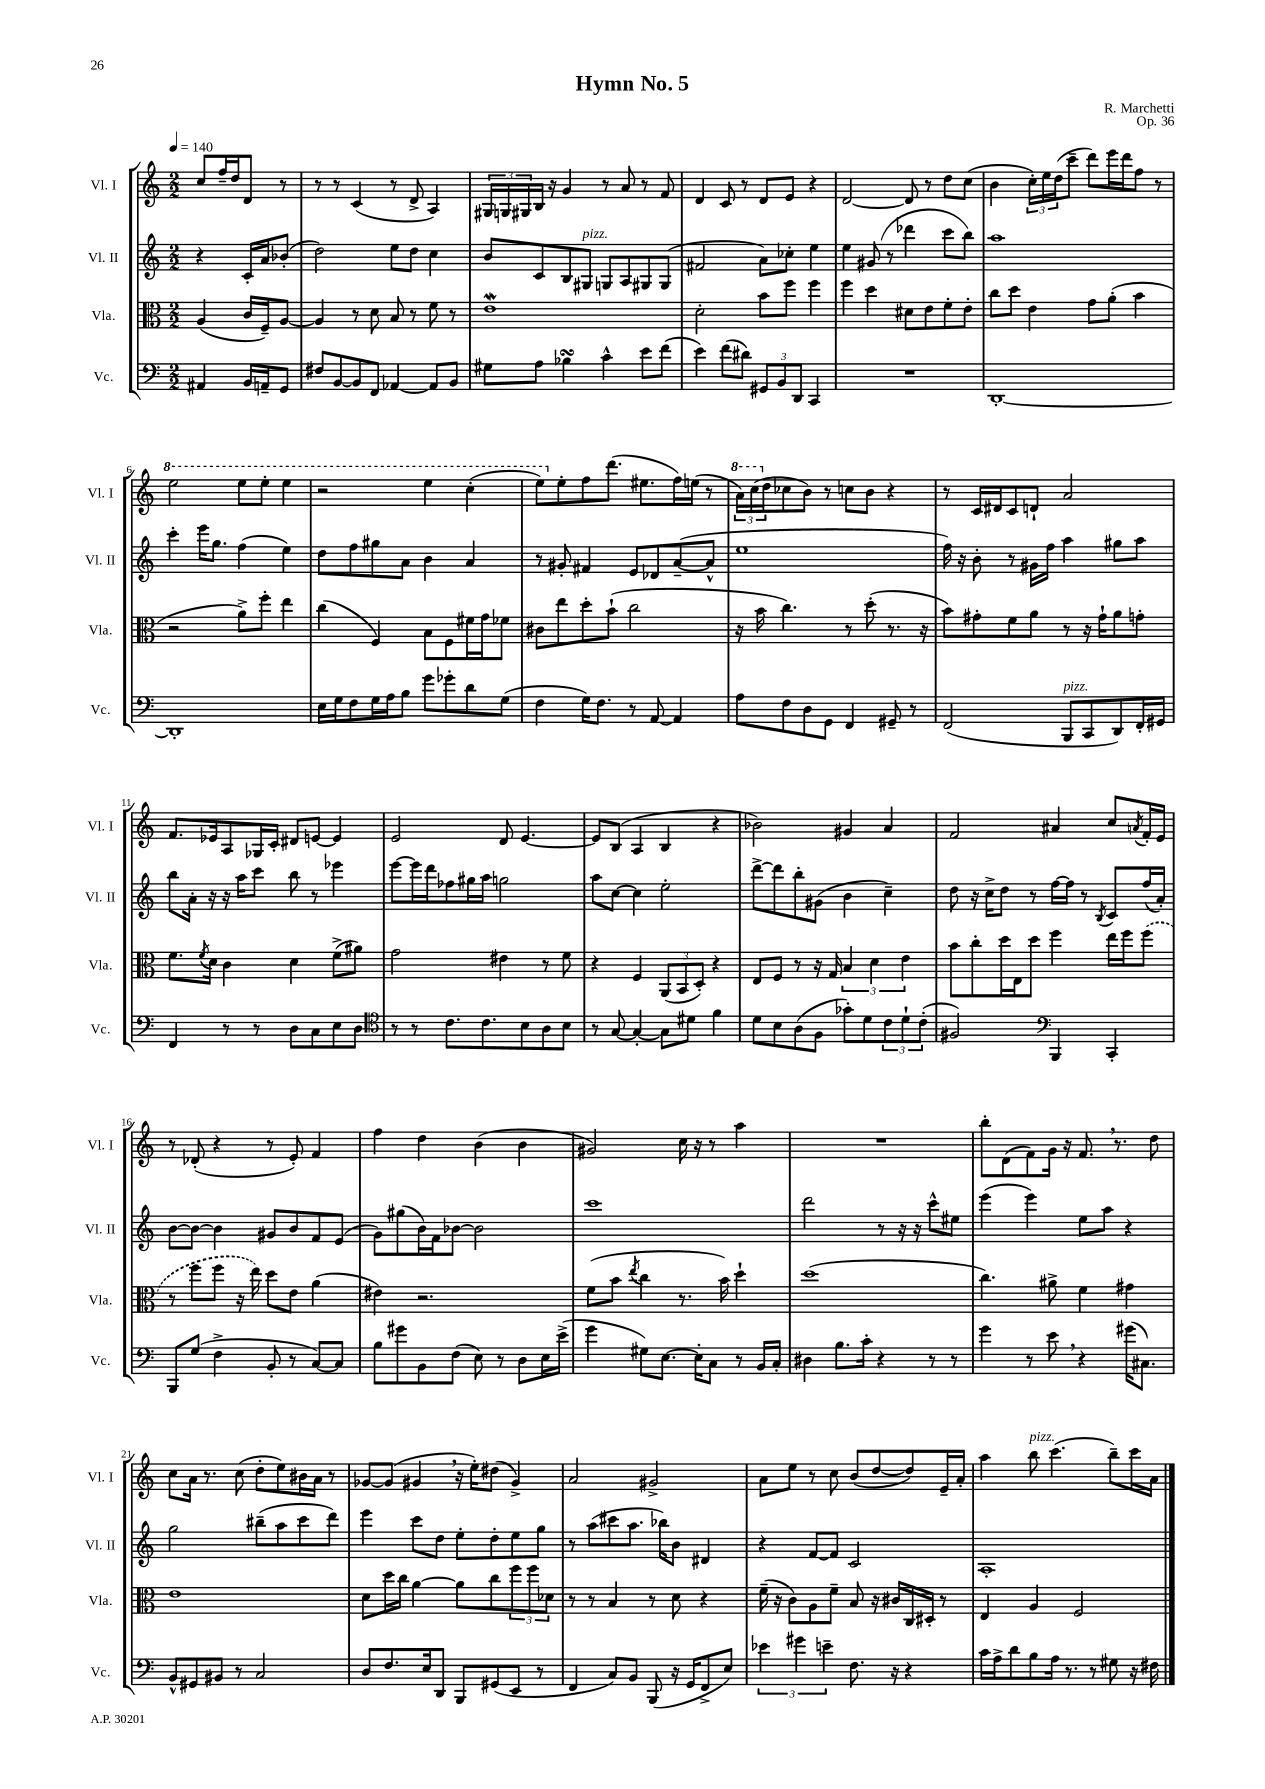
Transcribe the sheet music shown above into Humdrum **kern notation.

**kern	**kern	**kern	**kern
*staff4	*staff3	*staff2	*staff1
*clefF4	*clefC3	*clefG2	*clefG2
*k[]	*k[]	*k[]	*k[]
*M2/2	*M2/2	*M2/2	*M2/2
*MM140	*MM140	*MM140	*MM140
4AA#	(4A	4r	8cc
.	.	.	16ff~
.	.	.	16dd
16BB	16c	16c'	8d
16AA~	16F~)	16a	.
8GG	[8A	(8b-'	8r
=	=	=	=
8F#	4A]	2dd)	8r
[8BB	.	.	8r
8BB]	8r	.	(4c
8FF	8d	.	.
[4AA-	8B	8ee	8r
.	8r	8dd	8d^
8AA-]	8f	4cc	4A)
8BB	8r	.	.
=	=	=	=
8G#	1e	8b	24G#
.	.	.	24G
.	.	.	24G#
8A	.	8c	16B
.	.	.	16r
4B-	.	8B	4g
.	.	8G#	.
4c^^	.	8G	8r
.	.	8A	8a
8e	.	8G#	8r
(8f	.	(8G#	8f
=	=	=	=
4e)	2d'	2f#	4d
(8f	.	.	8c
8d#)	.	.	8r
12GG#	8b	8a)	8d
12BB	.	.	.
.	8ff	8cc-'	8e
12DD	.	.	.
4CC	4ff	4ee	4r
=	=	=	=
1r	4ff	4ee	[2d
.	4dd	(8g#	.
.	.	8r	.
.	8d#	4ddd-	8d]
.	8e	.	8r
.	8f'	8ccc	8dd
.	8e'	8bb)	(8cc
=	=	=	=
[1DD'	8cc	1aa	4b
.	8dd	.	.
.	4e	.	24cc')
.	.	.	24ee
.	.	.	(24dd
.	.	.	8ccc~
.	8g	.	8ddd)
.	(8a'	.	16eee
.	.	.	16ddd
.	4b	.	8ff
.	.	.	8r
=	=	=	=
1DD']	2r	4ccc'	2eee
.	.	16eee	.
.	.	8.gg	.
.	8a^)	(4ff	8eee
.	8ff'	.	8eee'
.	4ee	4ee)	4eee
=	=	=	=
16E	(4cc	8dd	2r
16G	.	.	.
8F	.	8ff	.
16G	4F)	8gg#	.
16A	.	.	.
8B	.	8a	.
8g	8B	4b	4eee
8g-'	8F	.	.
8d	16f#	4a	(4ccc'
.	16g	.	.
(8G	8f-	.	.
=	=	=	=
4F	8c#	8r	8eee)
.	8ee	8g#'	8ee'
16G)	8dd'	4f#	8ff
8.F	.	.	.
.	(8b`	.	(8.ddd
8r	2cc	8e	.
.	.	.	8.ee#
[8AA	.	8d-	.
4AA]	.	([8a~	16ff)
.	.	.	(16ee
.	.	8a^^]	8r
=	=	=	=
8A	16r	1ee	24aa)
.	.	.	(24ccc
.	16b	.	.
.	.	.	24dd
8F	4.cc)	.	8cc-
8D	.	.	8b)
8GG	.	.	8r
4FF	8r	.	8cc
.	(8dd'	.	8b
8GG#~	8.r	.	4r
8r	.	.	.
.	16r	.	.
=	=	=	=
(2FF	8b)	16ff)	8r
.	.	16r	.
.	8g#'	8b'	16c
.	.	.	16d#
.	8f	8r	8c
.	8a	16g#	8d`
.	.	16ff	.
8BBB	8r	4aa	2a
8CC	16r	.	.
.	16g#`	.	.
8DD)	8a	8gg#	.
16FF'	8g'	8aa	.
16GG#	.	.	.
=	=	=	=
4FF	8.f	8bb	8.f
.	.	16a'	.
.	8qf	.	.
.	16d	16r	16e-
8r	4c	16r	8A
.	.	16aa	.
8r	.	8ccc	16G-
.	.	.	16c'
8D	4d	8bb	8d#
8C	.	8r	[8e
8E	(8f^	4eee-	4e]
8D	8a#)	.	.
=	=	=	=
*clefC4	*	*	*
8r	2g	[8eee	2e
8r	.	16eee]	.
.	.	16ddd	.
8.c	.	8ff-	.
.	.	16gg#	.
8.c	.	16aa	.
.	4e#	2gg	8d
8B	.	.	[4.e
8A	8r	.	.
8B	8f	.	.
=	=	=	=
8r	4r	8aa	8e]
[8G	.	[8cc	(8B
4G'_	4F	4cc]	4A
8G]	(12AA	2ee'	4B
.	12BB	.	.
8d#	.	.	.
.	12D')	.	.
4f	4r	.	4r
=	=	=	=
8d	8E	[8ddd^	2b-)
8B	8F	8ddd]	.
(8A	8r	8bb'	.
8F	16r	(8g#	.
.	16G	.	.
8g-')	6B	4b	4g#
8d	.	.	.
.	6d	.	.
12c	.	4cc~)	4a
12d`	6e	.	.
(12c'	.	.	.
=	=	=	=
2F#)	8b	8dd	2f
.	8cc'	16r	.
.	.	16cc^	.
.	16dd	8dd	.
.	16E	.	.
.	8dd	8r	.
*clefF4	*	*	*
4BBB	4ff	[16ff	4a#
.	.	16ff]	.
.	.	8r	.
.	.	8qB	.
4CC'	16ee	8c	8cc
.	16ff	.	.
.	.	.	8qa
.	(8ff	(16ff	16f'
.	.	16a')	16e
=	=	=	=
8BBB	8r	[8b	8r
(8G	8ff	8b_	(8d-'
4F^	8ff	4b]	4r
.	16r	.	.
.	16ee)	.	.
8BB'	8dd	8g#	8r
8r	8e	8b	8e')
[8C)	(4a	8f	4f
8C]	.	(8e	.
=	=	=	=
8B	4e#)	8g)	4ff
8g#	.	(8gg#	.
8BB	2.r	16b)	4dd
.	.	16f	.
(8F	.	[8b-	.
8E)	.	2b-]	(4b
8r	.	.	.
8D	.	.	4b
16E	.	.	.
(16e^	.	.	.
=	=	=	=
4g	(8f	1ccc	2g#)
.	8b	.	.
.	8qee	.	.
8G#)	4cc	.	.
[8.E	.	.	.
.	8.r	.	16cc
16E']	.	.	16r
8C	.	.	8r
.	16b)	.	.
8r	4dd`	.	4aa
16BB	.	.	.
16C'	.	.	.
=	=	=	=
4D#	(1dd	2ddd	1r
8.B	.	.	.
16c'	.	.	.
4r	.	8r	.
.	.	16r	.
.	.	16r	.
8r	.	8ccc^^	.
8r	.	8ee#	.
=	=	=	=
4g	4.cc)	(4eee	8bb'
.	.	.	(8d
8r	.	4eee)	8f)
8e	8a#^	.	16g
.	.	.	16r
4r	4f	8ee	8.f
.	.	8aa	.
.	.	.	8.r
(16g#	4g#	4r	.
8.C#)	.	.	.
.	.	.	8dd
=	=	=	=
8BB^^	1e	2gg	8cc
8GG#	.	.	16a
.	.	.	8.r
8BB#	.	.	.
8r	.	.	(8cc
2C	.	(8bb#~	8dd'
.	.	8aa	8ee)
.	.	8ccc	16b#
.	.	.	16a
.	.	8ddd)	8r
=	=	=	=
8D	8d	4eee	[8g-
8.F	16dd	.	(8g-]
.	16cc	.	.
.	[4a	8ccc	4g#
16E	.	.	.
8DD	.	8dd	.
8BBB	8a]	8ee'	16r
.	.	.	16ee')
(8GG#	8cc	8dd'	(8dd#
8EE	12ff	8ee	4g#^)
.	12ff	.	.
8r	.	8gg	.
.	12d-	.	.
=	=	=	=
4FF	8r	8r	2a
.	8r	(8aa	.
8C)	4B	8ccc#	.
8BB	.	8.aa	.
(8BBB	8r	.	2g#^
.	.	16bb-)	.
16r	8d	8b	.
16GG	.	.	.
8FF^	4r	4d#	.
8E)	.	.	.
=	=	=	=
6e-	(16f~	4r	8a
.	16r	.	.
.	8c)	.	8ee
6g#	.	.	.
.	8A	[8f	8r
6e~	.	.	.
.	8f~	8f]	8cc
8.F	8B	2c	(8b
.	16r	.	[8dd
16r	16c#	.	.
4r	16C	.	8dd])
.	16D#'	.	.
.	8r	.	16e~
.	.	.	16a'
=	=	=	=
16c	4E	1A'	4aa
16A^	.	.	.
8d	.	.	.
8B	4A	.	8bb
16A	.	.	(4.ccc
8.r	.	.	.
.	2F	.	.
8r	.	.	.
8G#	.	.	8bb~)
16r	.	.	16ccc
16F#	.	.	16a
==	==	==	==
*-	*-	*-	*-
